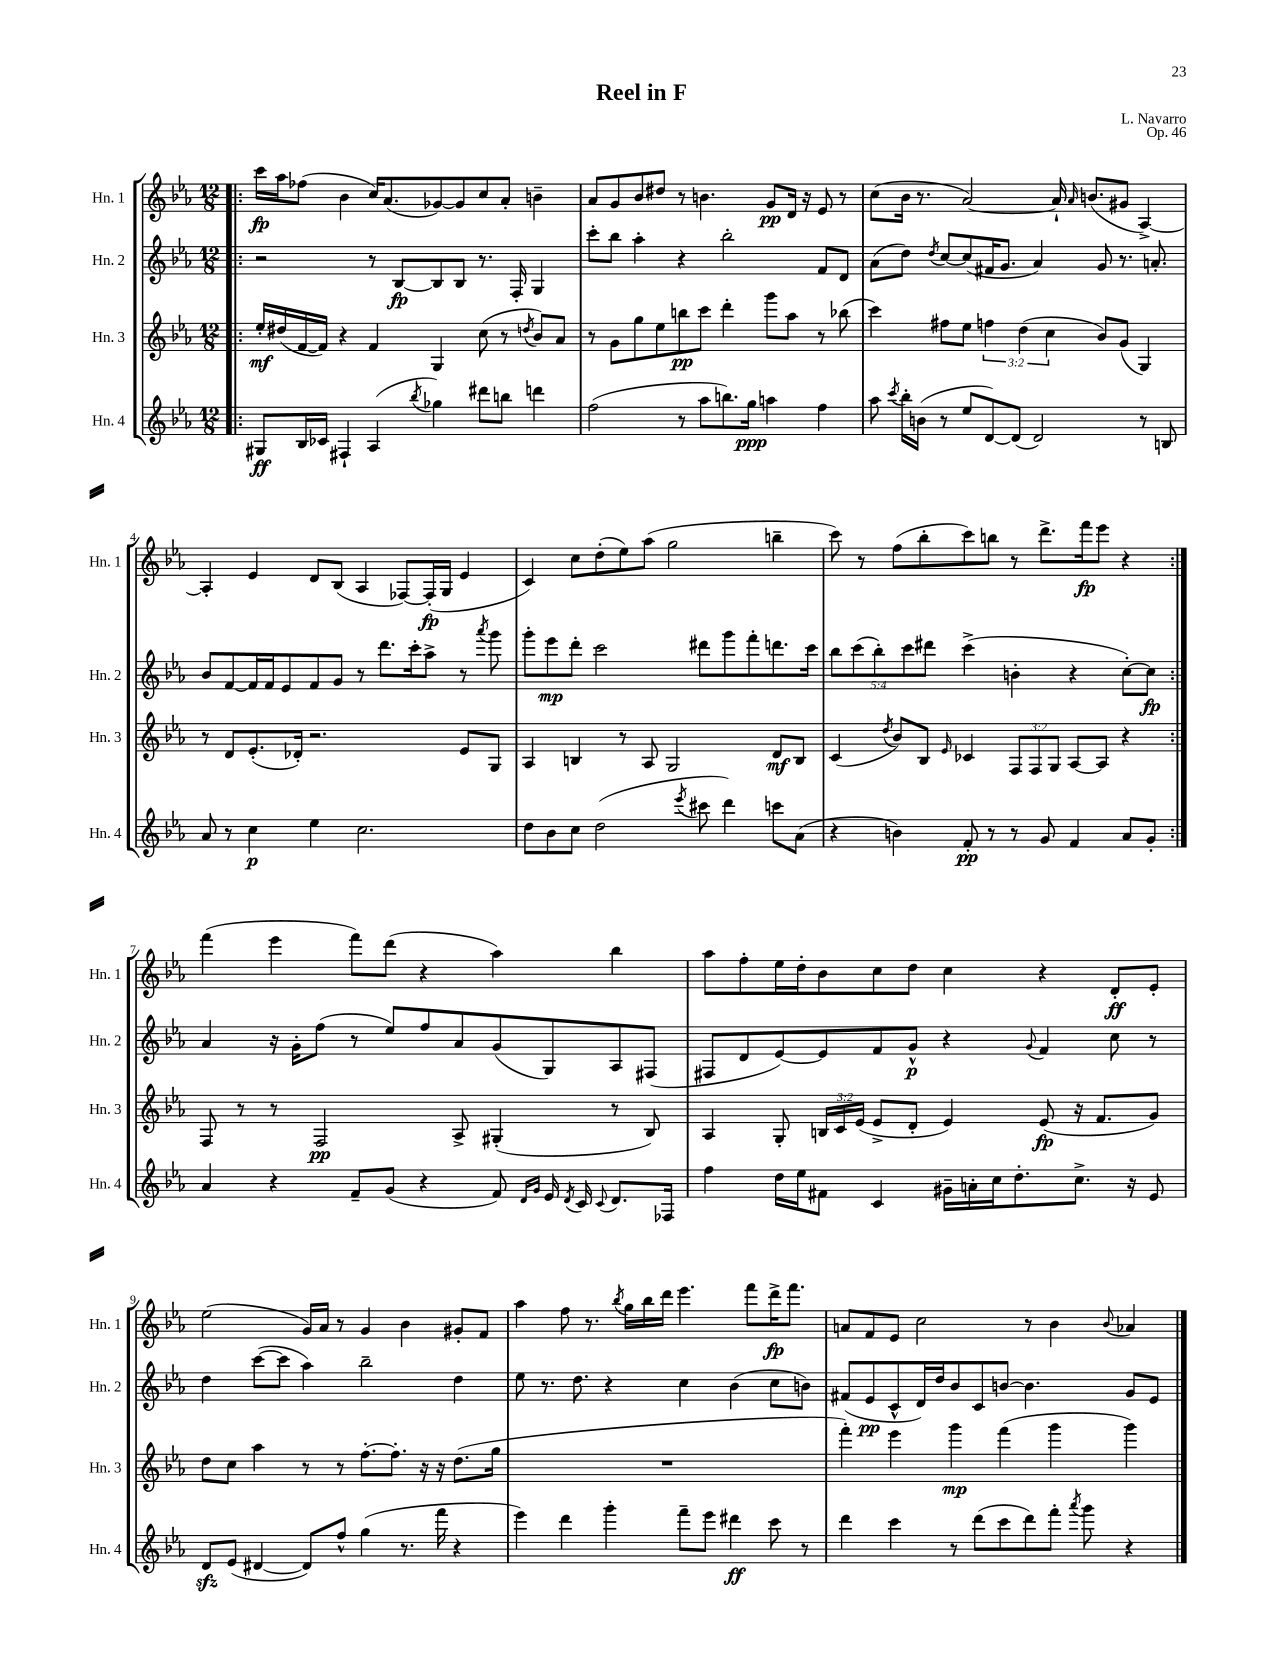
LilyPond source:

\header { title = "Reel in F" composer = "L. Navarro" opus = "Op. 46" }
<<
\new StaffGroup <<
\new Staff = "s0" \with { instrumentName = "Hn. 1" shortInstrumentName = "Hn. 1" } {
    \clef treble \key ees \major \numericTimeSignature \time 12/8
    \autoBeamOff \repeat volta 2 { \bar ".|:" c'''16[\fp aes''16 fes''8]( bes'4 c''16[) aes'8.( ges'8~) ges'8 c''8 aes'8]-. b'4-- |
    aes'8[ g'8 bes'8 dis''8] r8 b'4. g'8[\pp d'16] r16 ees'8 r8 |
    c''8[( bes'16] r8. aes'2~) aes'16-! \grace { aes'16 } b'8.[( gis'8] aes4~->) |
    aes4-. ees'4 d'8[ bes8]( aes4 fes8[~) fes16-.\fp( g16] ees'4 |
    c'4) c''8[ d''8-.( ees''8) aes''8]( g''2 b''4-- |
    c'''8) r8 f''8[( bes''8-. c'''8) b''8] r8 d'''8.[-> f'''16\fp ees'''8] r4 | }
    f'''4( ees'''4 f'''8[) d'''8]( r4 aes''4) bes''4 |
    aes''8[ f''8-. ees''16 d''16-. bes'8 c''8 d''8] c''4 r4 d'8[-.\ff ees'8]-. |
    ees''2( g'16[) aes'16] r8 g'4 bes'4 gis'8[-. f'8] |
    aes''4 f''8 r8. \acciaccatura { bes''8 } g''16[ bes''16 d'''16] ees'''4. f'''8[ d'''16->\fp f'''8.] |
    a'8[ f'8 ees'8] c''2 r8 bes'4 \appoggiatura { bes'8 } aes'4 \bar "|." |
}
\new Staff = "s1" \with { instrumentName = "Hn. 2" shortInstrumentName = "Hn. 2" } {
    \clef treble \key ees \major \numericTimeSignature \time 12/8 \override Staff.TupletNumber.text = #tuplet-number::calc-fraction-text
    \autoBeamOff \repeat volta 2 { \bar ".|:" r2 r8 bes8[~\fp bes8 bes8] r8. f16-. g4 |
    c'''8[-. bes''8] aes''4-. r4 bes''2-. f'8[ d'8] |
    aes'8[( d''8]) \acciaccatura { d''8 } c''8[~ c''8( fis'16 g'8.] aes'4) g'8 r8. a'8.-. |
    bes'8[ f'8~ f'16 f'16 ees'8 f'8 g'8] r8 d'''8.[ c'''16-. aes''8]-> r8 \acciaccatura { aes'''8 } g'''8 |
    g'''8[-. ees'''8\mp d'''8]-. c'''2 dis'''8[ g'''8 f'''8-. d'''8. c'''16] |
    \tuplet 5/4 { bes''8[ c'''8( bes''8-.) c'''8 dis'''8] } c'''4->( b'4-. r4 c''8[~-.) c''8]\fp | }
    aes'4 r16 g'16[-. f''8]( r8 ees''8[) f''8 aes'8 g'8( g8) aes8 fis8]( |
    fis8[ d'8 ees'8~) ees'8 f'8 g'8]-^\p r4 \appoggiatura { g'8 } f'4 c''8 r8 |
    d''4 c'''8[~( c'''8] aes''4) bes''2-- d''4 |
    ees''8 r8. d''8. r4 c''4 bes'4( c''8[ b'8]) |
    fis'8[( ees'8\pp c'8-^ d'16) d''16 bes'8 c'8 b'8]~ b'4. g'8[ ees'8] \bar "|." |
}
\new Staff = "s2" \with { instrumentName = "Hn. 3" shortInstrumentName = "Hn. 3" } {
    \clef treble \key ees \major \numericTimeSignature \time 12/8 \override Staff.TupletNumber.text = #tuplet-number::calc-fraction-text
    \autoBeamOff \repeat volta 2 { \bar ".|:" ees''16[-.\mf dis''16( f'16~ f'16]) r4 f'4 g4 c''8( r8 \acciaccatura { d''8 } bes'8[) aes'8] |
    r8 g'8[ g''8 ees''8 b''8\pp c'''8] d'''4-. g'''8[ aes''8] r8 bes''8( |
    c'''4) fis''8[ ees''8] \tuplet 3/2 { f''4 d''4( c''4 } bes'8[) g'8]( g4) |
    r8 d'8[ ees'8.-.( des'16]-.) r2. ees'8[ g8] |
    aes4 b4 r8 aes8 g2 d'8[\mf b8] |
    c'4( \acciaccatura { d''8 } bes'8[) bes8] \grace { ees'16 } ces'4 \tuplet 3/2 { f8[ f8 g8] } aes8[~ aes8] r4 | }
    f8 r8 r8 f2\pp aes8-> gis4-.( r8 bes8) |
    aes4 g8-. \tuplet 3/2 { b16[ c'16 ees'16]( } ees'8[-> d'8]-. ees'4) ees'8\fp( r16 f'8.[ g'8]) |
    d''8[ c''8] aes''4 r8 r8 f''8.[~-. f''8.]-. r16 r16 d''8.[( g''16] |
    R1. |
    f'''4-.) ees'''4 g'''4\mp f'''4( g'''4 g'''4) \bar "|." |
}
\new Staff = "s3" \with { instrumentName = "Hn. 4" shortInstrumentName = "Hn. 4" } {
    \clef treble \key ees \major \numericTimeSignature \time 12/8
    \autoBeamOff \repeat volta 2 { \bar ".|:" gis8[\ff bes16 ces'16] fis4-! aes4( \acciaccatura { bes''8 } ges''4) dis'''8[ b''8] d'''4 |
    f''2( r8 aes''8[ b''8.) g''16]\ppp a''4 f''4 |
    aes''8 \acciaccatura { c'''8 } bes''16[-. b'16]( r8 ees''8[ d'8~) d'8]( d'2) r8 b8 |
    aes'8 r8 c''4\p ees''4 c''2. |
    d''8[ bes'8 c''8] d''2( \acciaccatura { ees'''8 } cis'''8 d'''4) c'''8[ aes'8]( |
    r4 b'4) f'8-.\pp r8 r8 g'8 f'4 aes'8[ g'8]-. | }
    aes'4 r4 f'8[-- g'8]( r4 f'8) \grace { d'16[ g'16] } ees'16 \acciaccatura { d'8 } c'16 \appoggiatura { c'8 } d'8.[ fes16] |
    f''4 d''16[ ees''16 fis'8] c'4 gis'16[-- a'16-. c''16 d''8.-. c''8.]-> r16 ees'8 |
    d'8[\sfz ees'8]( dis'4~ dis'8[) f''8]-^ g''4( r8. f'''16 r4 |
    ees'''4) d'''4 g'''4-. f'''8[-- ees'''8] dis'''4\ff c'''8 r8 |
    d'''4 c'''4 r8 d'''8[( c'''8 d'''8) f'''8]-. \acciaccatura { aes'''8 } g'''8 r4 \bar "|." |
}
>>
>>
